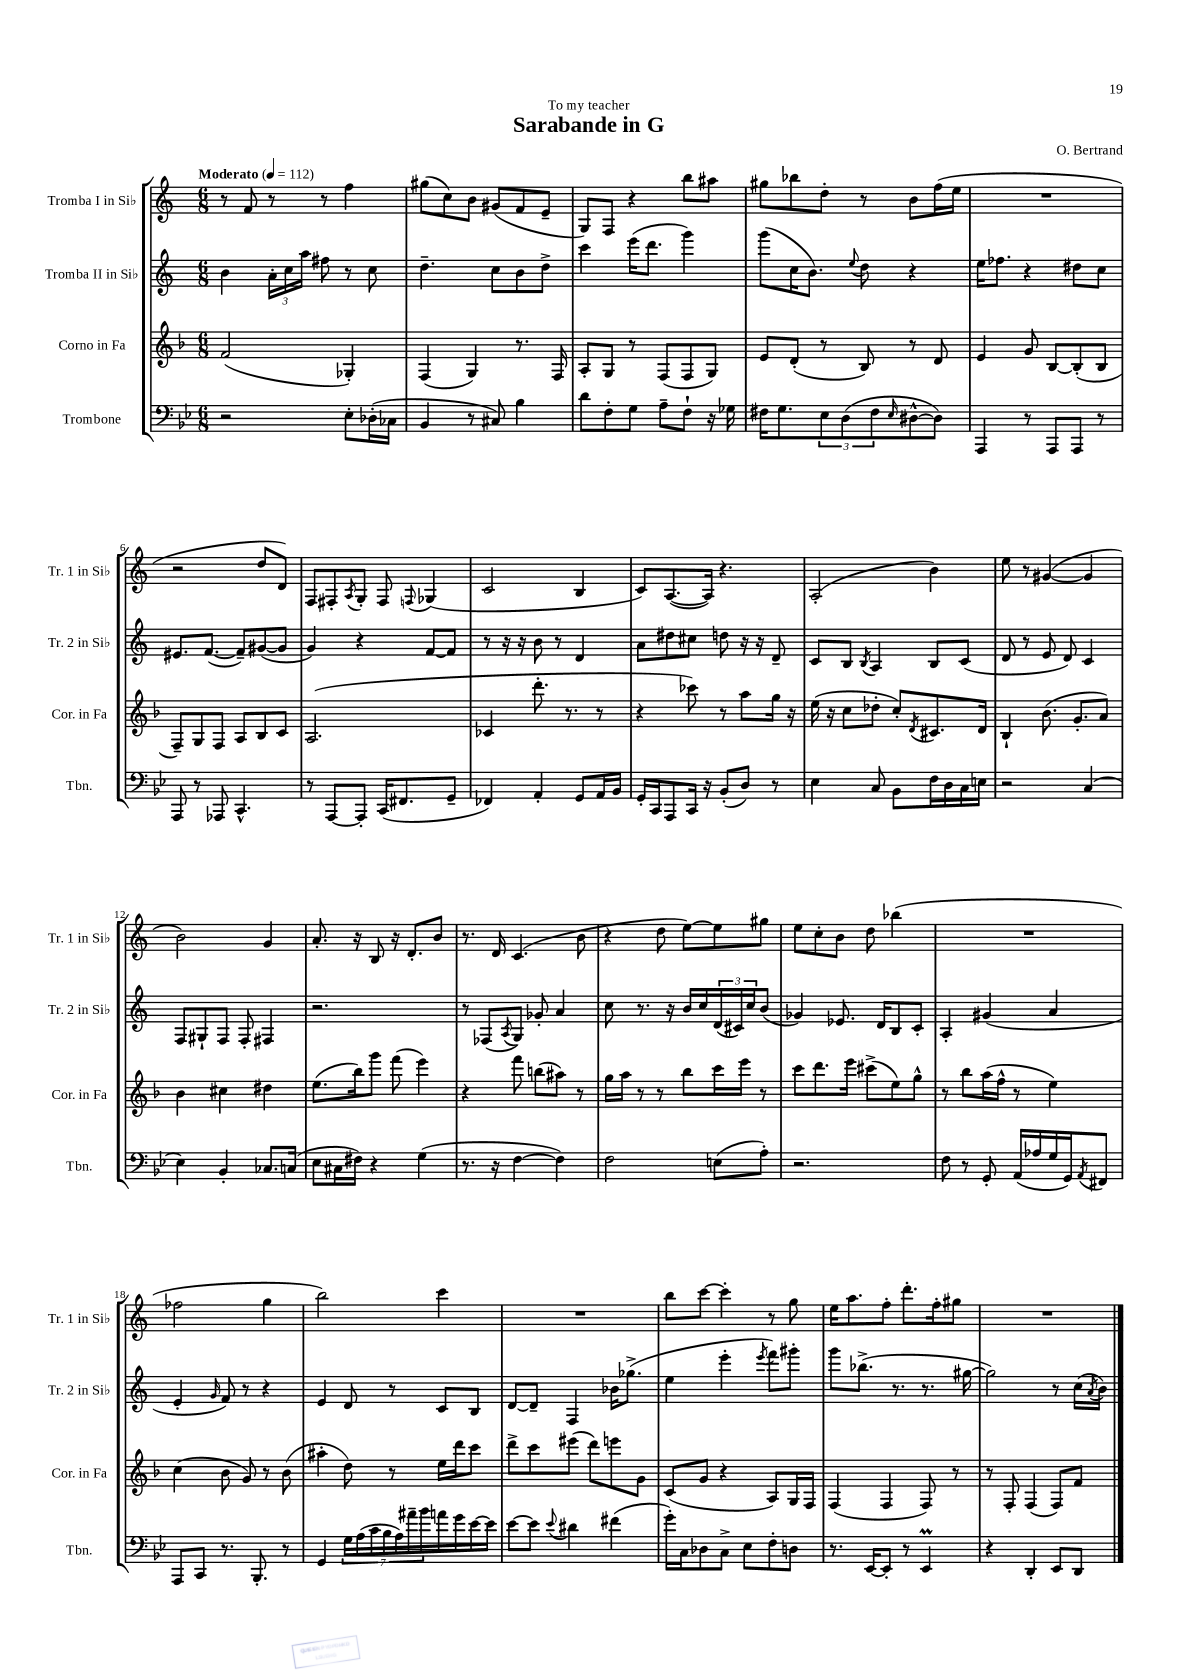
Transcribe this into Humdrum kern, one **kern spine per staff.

**kern	**kern	**kern	**kern
*staff4	*staff3	*staff2	*staff1
*clefF4	*clefG2	*clefG2	*clefG2
*k[b-e-]	*k[b-]	*k[]	*k[]
*M6/8	*M6/8	*M6/8	*M6/8
*MM112	*MM112	*MM112	*MM112
2r	(2f	4b	8r
.	.	.	8f
.	.	24a'	8r
.	.	24cc	.
.	.	24aa	.
.	.	8ff#	8r
8E-'	4G-')	8r	4ff
(16D-'	.	8cc	.
16C-	.	.	.
=	=	=	=
4BB-	(4F	4.dd~	(8gg#
.	.	.	8cc)
8r	4G)	.	8b
8C#)	.	8cc	(8g#
4B-	8.r	8b	8f
.	.	8dd^	8e~
.	16F	.	.
=	=	=	=
8d	8A'	4ccc	8G)
8F'	8G	.	8F
8G	8r	(16eee	4r
.	.	8.ddd	.
8A~	(8F	.	.
8F`	8F	4ggg)	8bb
16r	8G)	.	8aa#
16G-	.	.	.
=	=	=	=
16F#	8e	(8ggg	8gg#
8.G	.	.	.
.	(8d'	16cc	8bb-
.	.	8.b)	.
12E-	8r	.	8dd'
(12D	.	.	.
.	.	8qqee	.
.	8B-)	8dd	8r
12F#	.	.	.
16qqE-	.	.	.
[8D#^^	8r	4r	8b
8D#])	8d	.	(16ff
.	.	.	16ee
=	=	=	=
4AAA	4e	16ee	2.r
.	.	8.ff-	.
8r	8g	4r	.
8AAA	[8B-	.	.
8AAA	(8B-']	8dd#	.
8r	8B-	8cc	.
=	=	=	=
8AAA	8F~)	8.e#	2r
8r	8G	.	.
.	.	([8.f	.
8AAA-	8F	.	.
4.CC^^	8A	8f~])	.
.	8B-	([8g#	8dd
.	8c	8g#]	8d)
=	=	=	=
8r	(2.A	4g)	8F
[8AAA	.	.	8F#'
.	.	.	8qA
8AAA']	.	4r	8G'
(16CC	.	.	8F#
8.FF#	.	.	.
.	.	.	8qqF
.	.	[8f	(4G-
8GG~	.	8f]	.
=	=	=	=
4FF-)	4c-	8r	2c
.	.	16r	.
.	.	16r	.
4AA'	8.ddd'	8b	.
.	.	8r	.
.	8.r	.	.
8GG	.	4d	4B
16AA	8r	.	.
16BB-	.	.	.
=	=	=	=
16GG'	4r	8a	8c)
16CC	.	.	.
8AAA	.	8dd#	([8.A
16CC	8ccc-)	8cc#	.
16r	.	.	16A])
(8BB-'	8r	8dd	4.r
8D)	8aa	16r	.
.	.	16r	.
8r	16gg	8d~	.
.	16r	.	.
=	=	=	=
4E-	(16ee	8c	(2A'
.	16r	.	.
.	8cc	8B	.
.	.	8qB	.
8C	8dd-'	4A	.
8BB-	8cc')	.	.
.	8qd	.	.
16F	8.c#	8B	4b)
16D	.	.	.
16C	.	(8c	.
16E	16d	.	.
=	=	=	=
2r	4B-`	8d	8ee
.	.	8r	8r
.	(8.b-	8e	([4g#
.	.	8d)	.
.	8.g'	.	.
(4C	.	4c	4g#]
.	8a)	.	.
=	=	=	=
4E-)	4b-	8F	2b)
.	.	8G#`	.
4BB-'	4cc#	8F	.
.	.	8F'	.
8.C-	4dd#	4F#	4g
(16C	.	.	.
=	=	=	=
8E-	(8.ee	2.r	8.a'
16C#	.	.	.
16F#)	16bb-)	.	16r
4r	8ggg	.	8B
.	(8fff	.	16r
.	.	.	8.d'
(4G	4eee)	.	.
.	.	.	8b
=	=	=	=
8.r	4r	8r	8.r
.	.	(8F-	.
16r	.	.	16d
.	.	8qA	.
[4F	8fff	8G)	(4.c
.	(8bb	8g-'	.
4F])	8aa#)	4a	.
.	8r	.	8b
=	=	=	=
2F	16gg	8cc	4r
.	16aa	.	.
.	8r	8.r	.
.	8r	.	8dd
.	.	16r	.
.	8bb-	16b	[8ee)
.	.	16cc	.
(8E	16ccc	(24d	8ee]
.	.	24c#)	.
.	16eee	.	.
.	.	24cc	.
8A')	8r	(8b	8gg#
=	=	=	=
2.r	8ccc	4g-)	8ee
.	8.ddd	.	8cc'
.	.	8.e-	8b
.	16eee	.	.
.	(8ccc#^	.	8dd
.	.	16d	.
.	8ee)	8B	(4bb-
.	8gg^^	8c'	.
=	=	=	=
8F	8r	4A'	2.r
8r	8bb-	.	.
8GG'	(16aa	(4g#	.
.	16ff^^	.	.
(16AA	8r	.	.
16A-	.	.	.
16G	4ee)	4a	.
16GG)	.	.	.
8qAA	.	.	.
8FF#	.	.	.
=	=	=	=
8AAA	(4cc	4e'	2ff-
8CC	.	.	.
.	.	16qqg	.
8.r	8b-	8f)	.
.	8g)	8r	.
8.BBB-'	.	.	.
.	8r	4r	4gg
8r	(8b-	.	.
=	=	=	=
4GG	4aa#'	4e	2bb)
28G	8dd)	8d	.
(28A	.	.	.
28c	.	.	.
28B-	.	.	.
.	8r	8r	.
28A)	.	.	.
28a#~	.	.	.
28b-	.	.	.
16a	16ee	8c	4ccc
16g	16ddd	.	.
[16e-	8ccc	8B	.
16e-]	.	.	.
=	=	=	=
[8e-	8ddd^	[8d	2.r
8e-]	8ccc	8d~]	.
8qqe-	.	.	.
4d#	(8eee#	4F	.
.	8ddd)	.	.
(4f#	8eee	16b-	.
.	.	(8.gg-^	.
.	8g	.	.
=	=	=	=
16g')	(8c	4ee	8bb
16C	.	.	.
8D-	8g	.	[8ccc
8C^	4r	4eee'	4ccc']
8E-	.	.	.
.	.	8qeee	.
8F'	8A)	8fff)	8r
8D	16G	8ggg#'	8gg
.	16F	.	.
=	=	=	=
8.r	(4F	8ggg	16ee
.	.	.	8.aa
.	.	(8.bb-^	.
[16EE-	.	.	.
8EE-']	4F	.	8ff'
.	.	8.r	.
8r	.	.	8.ddd'
4EE-	8F)	8.r	.
.	.	.	16ff'
.	8r	.	8gg#
.	.	[16gg#	.
=	=	=	=
4r	8r	2gg#])	2.r
.	8F'	.	.
4DD'	(4F	.	.
8EE-	8F)	8r	.
8DD	8f	(16cc	.
.	.	8qa	.
.	.	16b)	.
==	==	==	==
*-	*-	*-	*-
